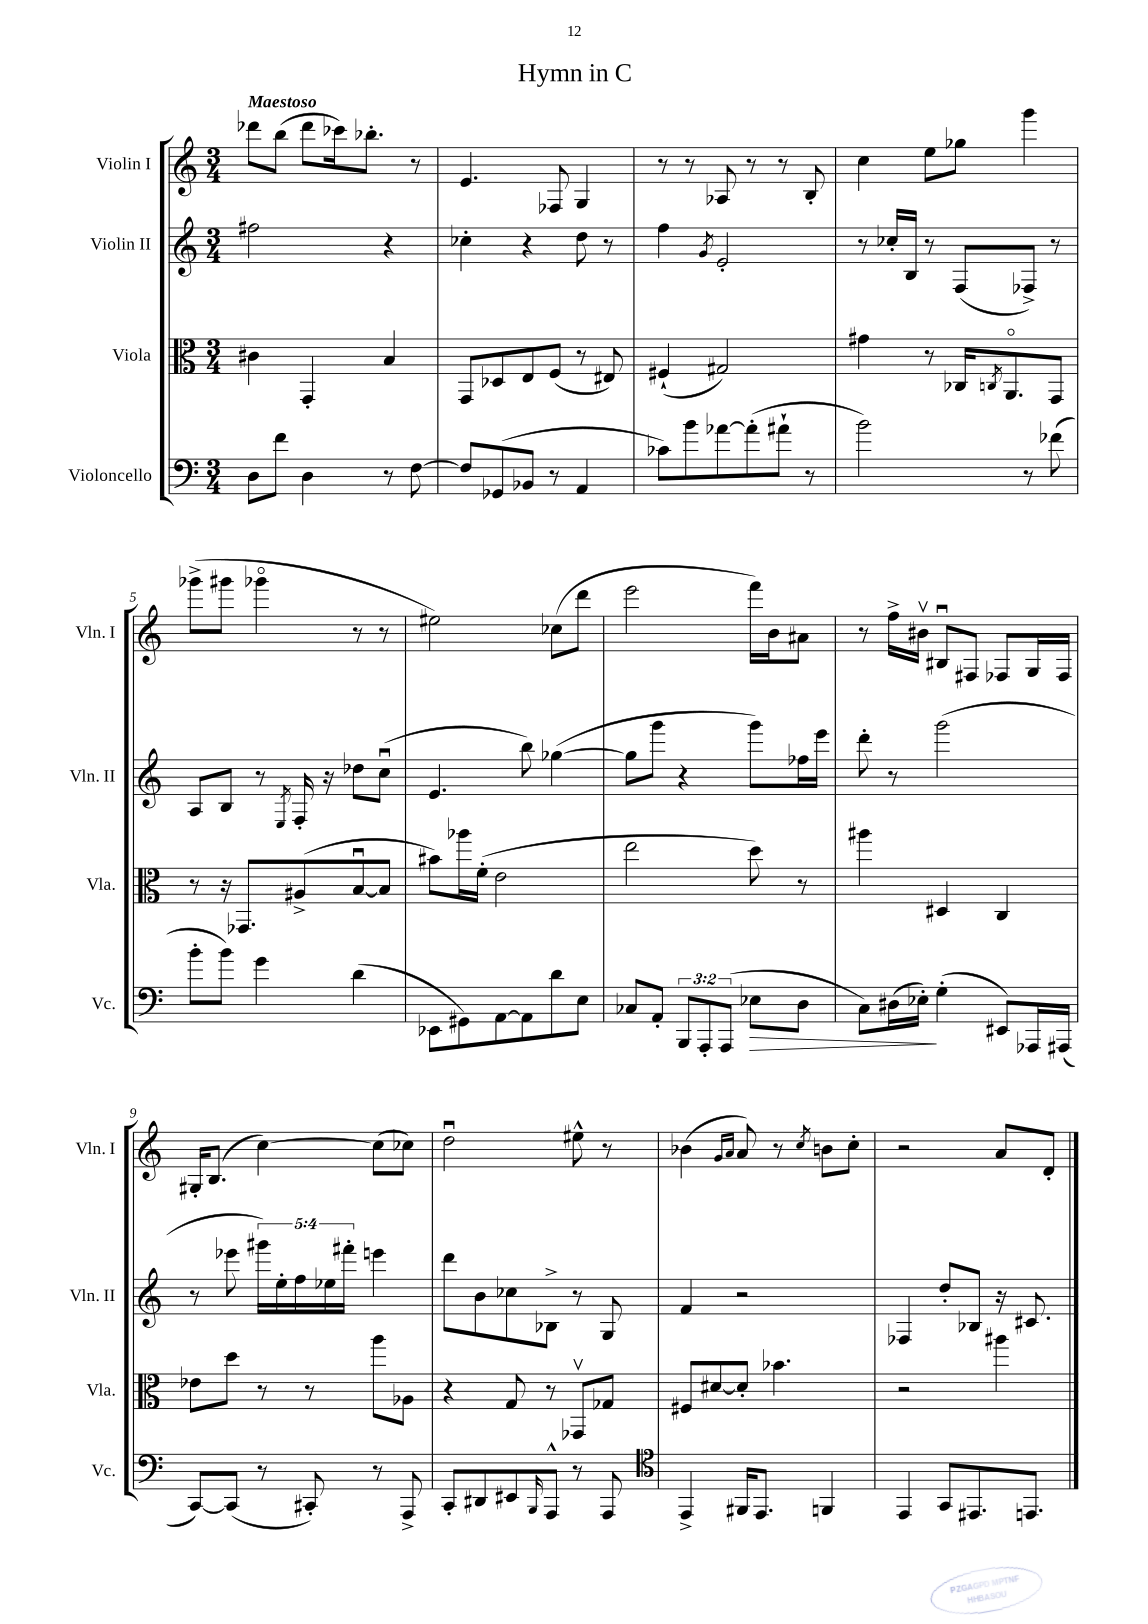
\header { title = "Hymn in C" }
<<
\new StaffGroup <<
\new Staff = "s0" \with { instrumentName = "Violin I" shortInstrumentName = "Vln. I" } {
    \clef treble \key c \major \numericTimeSignature \time 3/4 \tempo "Maestoso"
    des'''8 b''8( des'''8 ces'''16) bes''8.-. r8 |
    e'4. fes8 g4 |
    r8 r8 aes8 r8 r8 b8-. |
    c''4 e''8 ges''8 g'''4 |
    ges'''8->( gis'''8 ges'''4\flageolet r8 r8 |
    eis''2) ces''8( d'''8 |
    e'''2 f'''16) b'16 ais'8 |
    r8 f''16-> bis'16\upbow bis8\downbow fis8 fes8 g16 fes16 |
    gis16-. b8.( c''4~) c''8( ces''8) |
    d''2\downbow eis''8-^ r8 |
    bes'4( \grace { g'16 a'16 } a'8) r8 \acciaccatura { c''8 } b'8 c''8-. |
    r2 a'8 d'8-. \bar "|." |
}
\new Staff = "s1" \with { instrumentName = "Violin II" shortInstrumentName = "Vln. II" } {
    \clef treble \key c \major \numericTimeSignature \time 3/4 \override Staff.TupletNumber.text = #tuplet-number::calc-fraction-text
    fis''2 r4 |
    ces''4-. r4 d''8 r8 |
    f''4 \acciaccatura { g'8 } e'2-. |
    r8 ces''16-. b16 r8 f8( fes8->) r8 |
    a8 b8 r8 \acciaccatura { e8 } f16-. r16 des''8 c''8\downbow( |
    e'4. b''8) ges''4~( |
    ges''8 g'''8 r4 g'''8) fes''16 e'''16 |
    d'''8-. r8 g'''2( |
    r8 ees'''8 \tuplet 5/4 { gis'''16) e''16-. f''16 ees''16 fis'''16-. } e'''4 |
    d'''8 b'8 ces''8 bes8-> r8 g8 |
    f'4 r2 |
    fes4 d''8-. bes8 r16 cis'8. \bar "|." |
}
\new Staff = "s2" \with { instrumentName = "Viola" shortInstrumentName = "Vla." } {
    \clef alto \key c \major \numericTimeSignature \time 3/4
    cis'4 g,4-. b4 |
    g,8 des8 e8 f8( r8 eis8) |
    fis4-!( gis2) |
    gis'4 r8 ces16 \acciaccatura { c8 } a,8.\flageolet g,8 |
    r8 r16 ges,8. ais8->( b8~\downbow b8 |
    bis'8) aes''16 f'16-.( e'2 |
    e''2 d''8) r8 |
    ais''4 dis4 c4 |
    ees'8 d''8 r8 r8 a''8 aes8 |
    r4 g8 r8 ges,8\upbow ges8 |
    fis8 dis'8~ dis'8-. bes'4. |
    r2 ais''4 \bar "|." |
}
\new Staff = "s3" \with { instrumentName = "Violoncello" shortInstrumentName = "Vc." } {
    \clef bass \key c \major \numericTimeSignature \time 3/4 \override Staff.TupletNumber.text = #tuplet-number::calc-fraction-text
    d8 f'8 d4 r8 f8~ |
    f8 ges,8( bes,8 r8 a,4 |
    ces'8) b'8 aes'8~ aes'8-.( ais'8-! r8 |
    b'2) r8 fes'8( |
    b'8-. b'8) g'4 d'4( |
    ees,8 gis,8) a,8~ a,8 d'8 e8 |
    ces8 a,8-. \tuplet 3/2 { b,,8 a,,8-. a,,8( } ees8\> d8 |
    c8) dis16( ees16-.\!) g4-.( eis,8) aes,,16 ais,,16( |
    c,8~) c,8( r8 cis,8-.) r8 a,,8-> |
    c,8-. dis,8 eis,8 \grace { b,,16 } a,,8-^ r8 a,,8 |
    \clef tenor e,4-> fis,16 e,8. f,4 |
    e,4 g,8 eis,8. e,8. \bar "|." |
}
>>
>>
